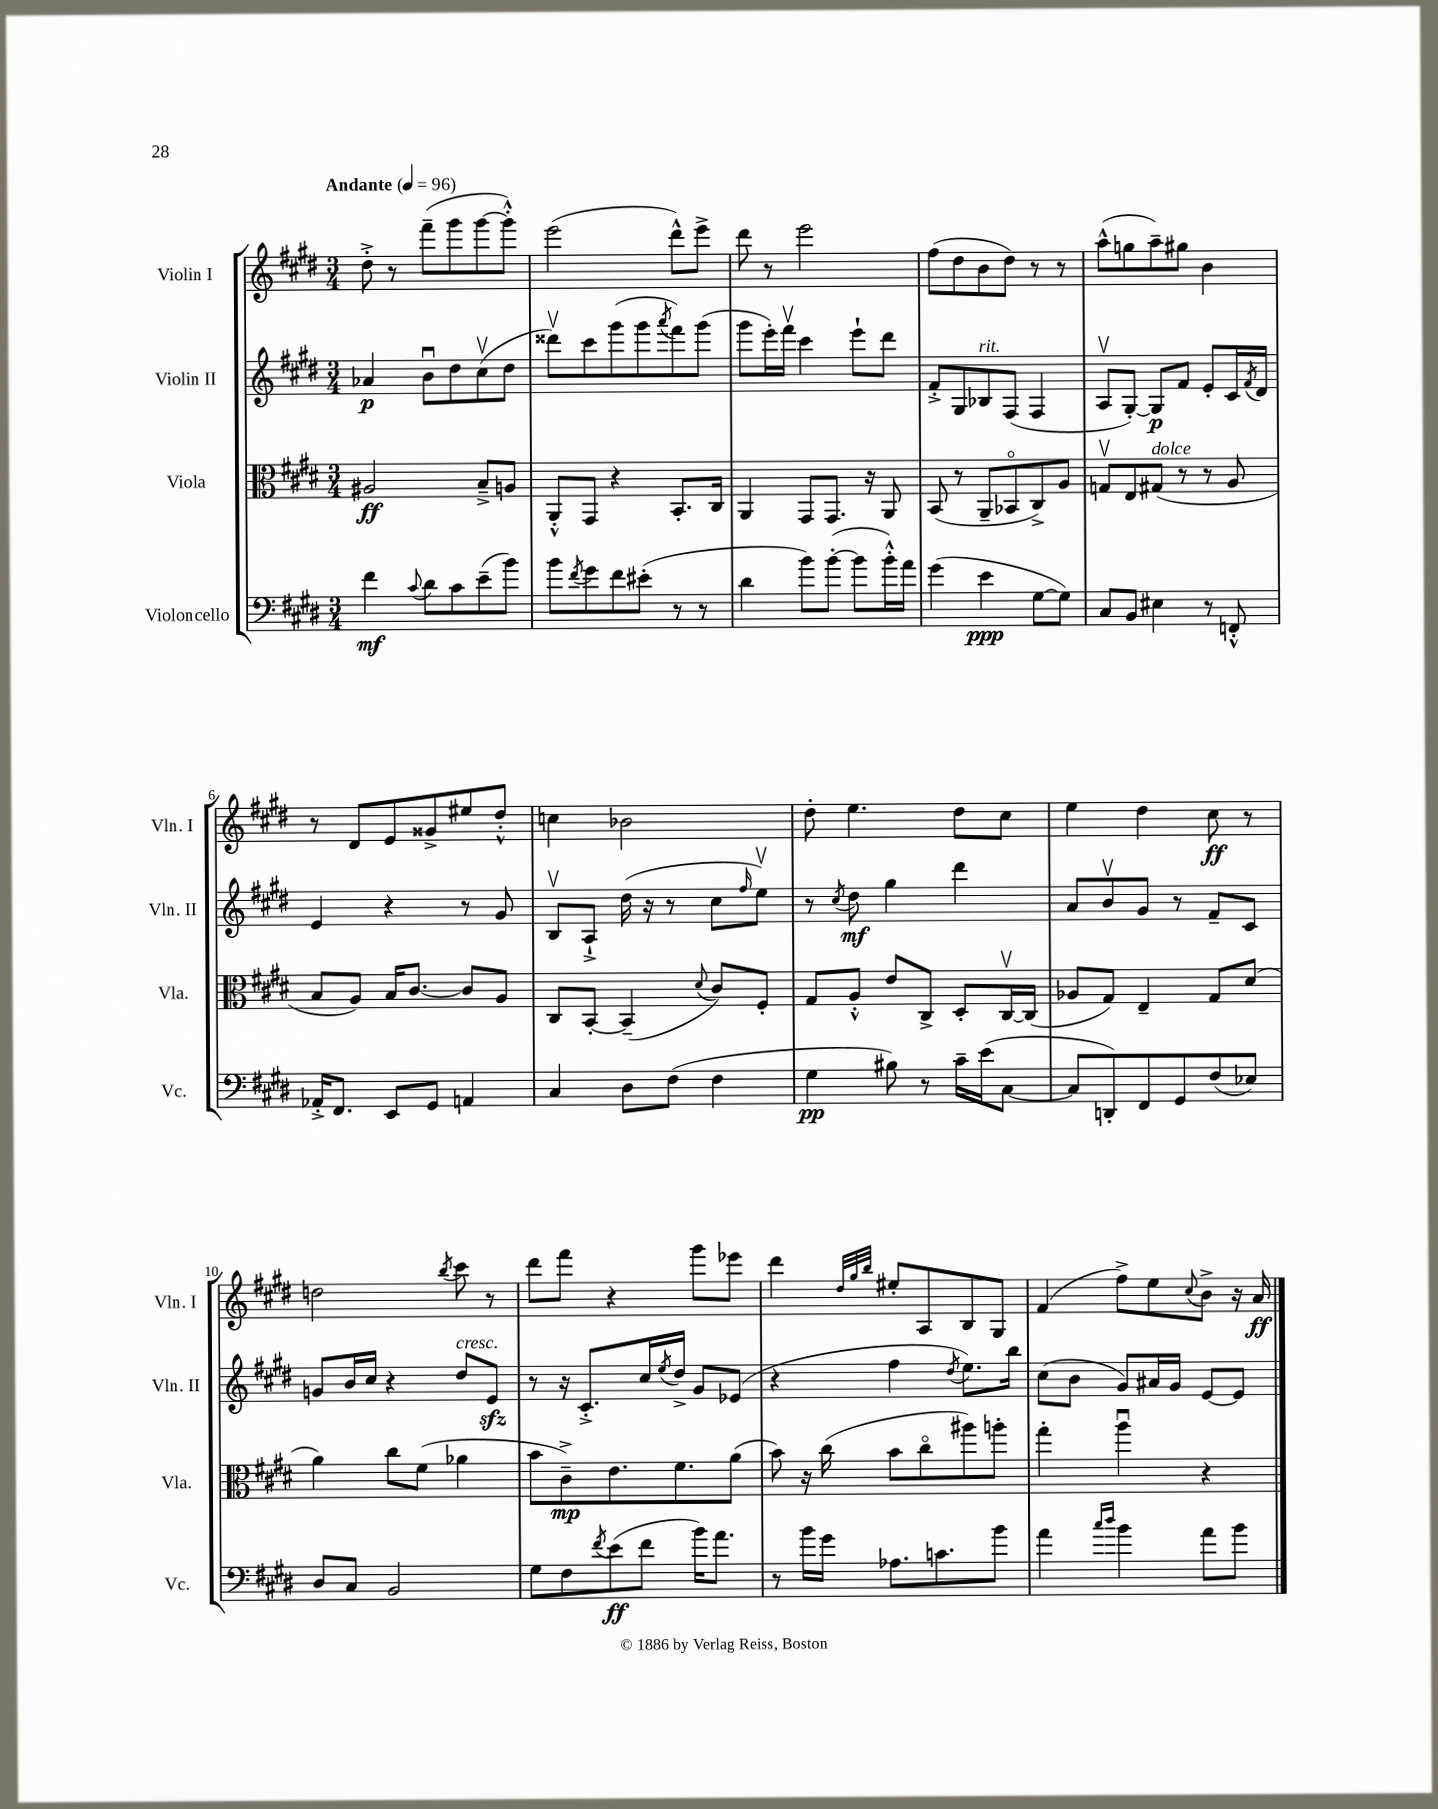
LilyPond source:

<<
\new StaffGroup <<
\new Staff = "s0" \with { instrumentName = "Violin I" shortInstrumentName = "Vln. I" } {
    \clef treble \key e \major \numericTimeSignature \time 3/4 \tempo "Andante" 4 = 96
    dis''8-.-> r8 fis'''8--( gis'''8 gis'''8~ gis'''8-.-^) |
    e'''2( dis'''8-^) e'''8-> |
    dis'''8 r8 e'''2 |
    fis''8( dis''8 b'8 dis''8) r8 r8 |
    a''8-^( g''8 a''8--) gis''8 b'4 |
    r8 dis'8 e'8 gisis'8-> eis''8 dis''8-.-^ |
    c''4 bes'2 |
    dis''8-. e''4. dis''8 cis''8 |
    e''4 dis''4 cis''8\ff r8 |
    d''2 \acciaccatura { b''8 } cis'''8 r8 |
    dis'''8 fis'''8 r4 gis'''8 ees'''8 |
    dis'''4 \grace { dis''32 gis''32 b''32 } eis''8-. a8 b8 gis8 |
    fis'4( fis''8->) e''8 \appoggiatura { cis''8 } b'8-> r16 a'16\ff \bar "|." |
}
\new Staff = "s1" \with { instrumentName = "Violin II" shortInstrumentName = "Vln. II" } {
    \clef treble \key e \major \numericTimeSignature \time 3/4
    aes'4\p b'8\downbow dis''8 cis''8\upbow( dis''8 |
    disis'''8\upbow) cis'''8 gis'''8( gis'''8 \acciaccatura { a'''8 } fis'''8) gis'''8( |
    gis'''8 e'''16-.) fis'''16\upbow cis'''4 e'''8-! dis'''8 |
    fis'8-.-> gis8 bes8^\markup { \italic "rit." } fis8( fis4 |
    a8\upbow gis8~-.) gis8\p fis'8 e'8-. cis'16 \acciaccatura { fis'8 } dis'16 |
    e'4 r4 r8 gis'8 |
    b8\upbow a8-!-> dis''16( r16 r8 cis''8 \grace { fis''16 } e''8\upbow) |
    r8 \acciaccatura { cis''8 } dis''8\mf gis''4 dis'''4 |
    a'8 b'8\upbow gis'8 r8 fis'8-- cis'8 |
    g'8 b'16 cis''16 r4 dis''8^\markup { \italic "cresc." } e'8\sfz |
    r8 r16 cis'8.-.-> cis''16 \acciaccatura { e''8 } dis''16-> gis'8 ees'8( |
    r4 fis''4 \acciaccatura { dis''8 } e''8.) b''16 |
    cis''8( b'8 gis'8) ais'16 gis'16 e'8~ e'8 \bar "|." |
}
\new Staff = "s2" \with { instrumentName = "Viola" shortInstrumentName = "Vla." } {
    \clef alto \key e \major \numericTimeSignature \time 3/4
    ais2\ff b8---> a8 |
    a,8-.-^ gis,8 r4 b,8.-. cis16 |
    a,4 gis,8 gis,8. r16 a,8 |
    b,8( r8 a,8-- bes,8\flageolet cis8->) a8 |
    g8\upbow e8 gis8^\markup { \italic "dolce" }( r8 r8 a8 |
    b8 a8) b16 cis'8.~ cis'8 a8 |
    cis8 b,8~-. b,4--( \appoggiatura { dis'8 } cis'8) fis8-. |
    gis8 a8-.-^ e'8 cis8-> dis8-. cis16~\upbow cis16( |
    aes8 gis8) e4-- gis8 dis'8( |
    a'4) cis''8 fis'8( aes'4 |
    b'8 cis'8--->\mp) e'8. fis'8. a'8( |
    b'8) r16 cis''16( b'8 cis''8\flageolet ais''8) a''8-. |
    gis''4-. a''4\downbow r4 \bar "|." |
}
\new Staff = "s3" \with { instrumentName = "Violoncello" shortInstrumentName = "Vc." } {
    \clef bass \key e \major \numericTimeSignature \time 3/4
    fis'4\mf \appoggiatura { cis'8 } dis'8 cis'8 e'8--( b'8) |
    b'8 \acciaccatura { fis'8 } gis'8 fis'8 eis'8-.( r8 r8 |
    dis'4 b'8) b'8~-.( b'8 b'16-.-^) a'16 |
    gis'4( e'4\ppp gis8~ gis8) |
    cis8 b,8 eis4 r8 f,8-.-^ |
    aes,16-.-> fis,8. e,8 gis,8 a,4 |
    cis4 dis8 fis8( fis4 |
    gis4\pp bis8) r8 cis'16-- e'16( cis8~ |
    cis8 d,8-.) fis,8 gis,8 fis8( ees8) |
    dis8 cis8 b,2 |
    gis8 fis8 \acciaccatura { fis'8 } e'8\ff( fis'8 b'16) a'8. |
    r8 b'16 gis'16 aes8. c'8. b'8 |
    a'4 \grace { cis''16 dis''16 } b'4 a'8 b'8 \bar "|." |
}
>>
>>
